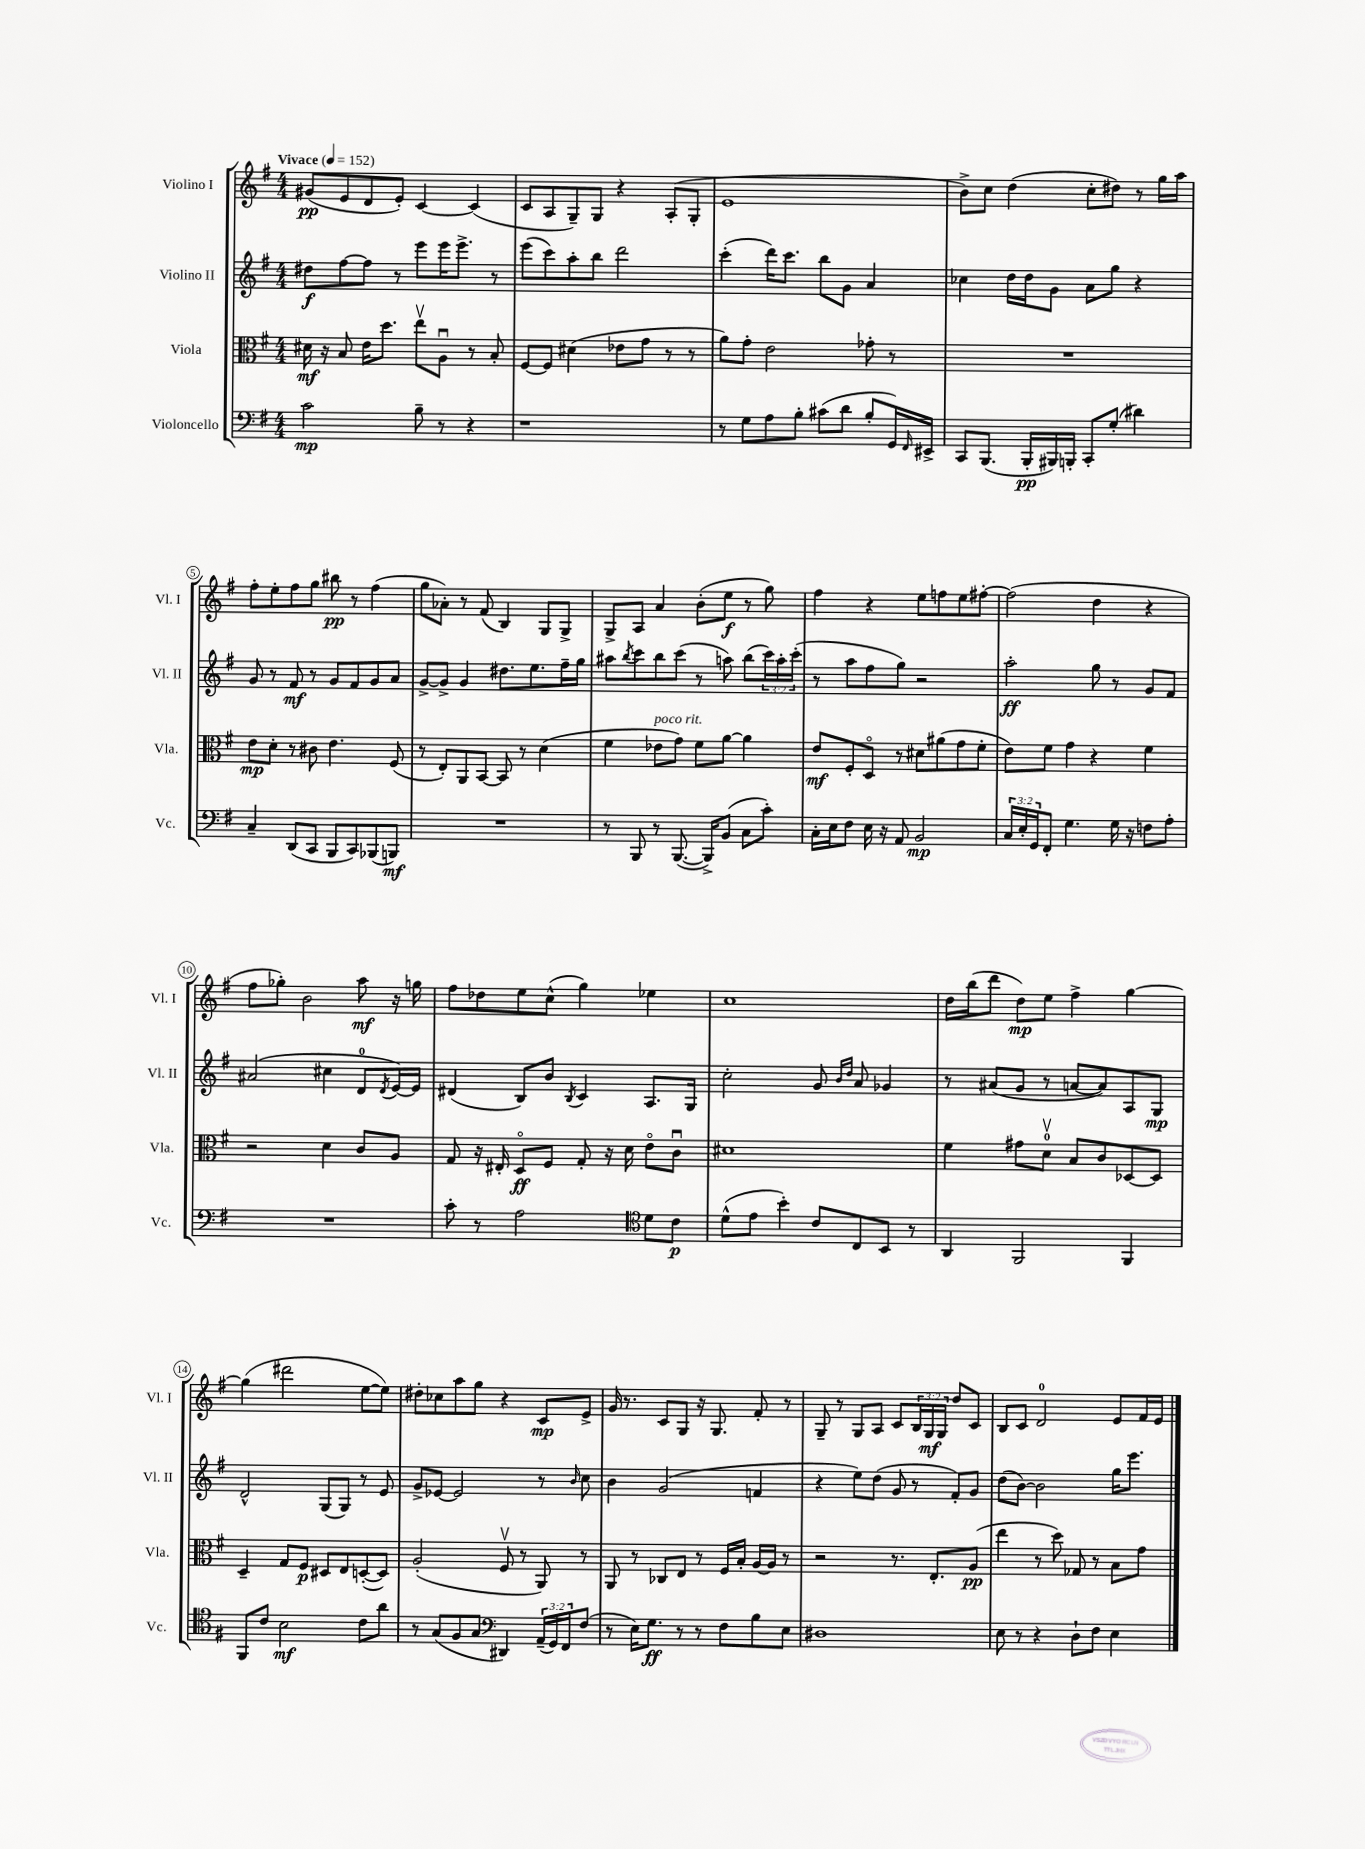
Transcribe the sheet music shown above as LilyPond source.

<<
\new StaffGroup <<
\new Staff = "s0" \with { instrumentName = "Violino I" shortInstrumentName = "Vl. I" } {
    \clef treble \key g \major \numericTimeSignature \time 4/4 \override Staff.TupletNumber.text = #tuplet-number::calc-fraction-text \tempo "Vivace" 4 = 152
    gis'8\pp( e'8 d'8 e'8-.) c'4~ c'4( |
    c'8 a8 g8--) g8 r4 a8-.( g8-. |
    e'1 |
    b'8->) c''8 d''4( c''8-. dis''8) r8 g''16 a''16 |
    fis''8-. e''8-. fis''8 g''8 bis''8\pp r8 fis''4( |
    g''8 aes'8-.) r8 fis'8( b4) g8 g8-> |
    g8-> a8 a'4 b'8-.( e''8\f r8 g''8) |
    fis''4 r4 e''8 f''8 e''8 fis''8~-. |
    fis''2( d''4 r4 |
    fis''8 ges''8-.) b'2 a''8\mf r16 g''16 |
    fis''8 des''8 e''8 c''8-^( g''4) ees''4 |
    c''1 |
    d''16 b''16( d'''8 d''8\mp) e''8 fis''4-> g''4~ |
    g''4( dis'''2 e''8~ e''8) |
    dis''8-. ces''8 a''8 g''8 r4 c'8\mp e'8-> |
    g'16 r8. c'8 g8 r16 g8. fis'8-. r8 |
    g8-- r8 g8 a8 c'8 \tuplet 3/2 { b16 g16\mf g16 } d''8 c'8 |
    b8 c'8 d'2-0 e'8 fis'16 e'16 \bar "|." |
}
\new Staff = "s1" \with { instrumentName = "Violino II" shortInstrumentName = "Vl. II" } {
    \clef treble \key g \major \numericTimeSignature \time 4/4 \override Staff.TupletNumber.text = #tuplet-number::calc-fraction-text
    dis''8\f fis''8~ fis''8 r8 e'''8 e'''16 e'''8.-> r8 |
    e'''8( c'''8) a''8-. b''8 d'''2 |
    c'''4-.( d'''16) c'''8. b''8 g'8 a'4 |
    ces''4 d''16 d''16 g'8 a'8 g''8 r4 |
    g'8 r8 fis'8\mf r8 g'8 fis'8 g'8 a'8 |
    g'8~-> g'8-> g'4 dis''8. e''8. fis''16-- g''16 |
    ais''8 \acciaccatura { b''8 } c'''8 b''8 c'''8( r8 a''8) b''8( \tuplet 3/2 { c'''16) a''16-. c'''16-.( } |
    r8 a''8 fis''8 g''8) r2 |
    a''2-.\ff g''8 r8 g'8 fis'8 |
    ais'2( cis''4 d'8-0 \acciaccatura { d'8 } e'16~) e'16 |
    dis'4( b8) b'8 \acciaccatura { b8 } c'4 a8. g16 |
    c''2-. g'8 \grace { b'16 d''16 } a'8 ges'4 |
    r8 ais'8( g'8 r8 a'8~ a'8) a8 g8\mp |
    d'2-^ g8( g8) r8 e'8 |
    g'8-> ees'8~ ees'2 r8 \grace { b'16 } c''8 |
    b'4 g'2( f'4 |
    r4 e''8) d''8( g'8 r8 fis'8-.) g'8 |
    d''8( b'8~) b'2 g''16 e'''8. \bar "|." |
}
\new Staff = "s2" \with { instrumentName = "Viola" shortInstrumentName = "Vla." } {
    \clef alto \key g \major \numericTimeSignature \time 4/4
    dis'16\mf r16 b8 e'16 d''8. e''8\upbow a8\downbow r8 b8-. |
    fis8~ fis8 dis'4( ees'8 g'8 r8 r8 |
    a'8) g'8-. e'2 ges'8-. r8 |
    R1 |
    e'8\mp d'8-. r8 cis'8 e'4. fis8( |
    r8 e8-.) a,8 b,8~ b,8 r8 d'4( |
    fis'4 ees'8^\markup { \italic "poco rit." } g'8) fis'8 a'8~ a'4 |
    e'8\mf fis8-. d8\flageolet r8 dis'8 ais'8( g'8 fis'8-. |
    e'8) fis'8 g'4 r4 fis'4 |
    r2 d'4 c'8 a8 |
    g8 r16 eis16-. d8\flageolet\ff fis8 g8-. r16 d'16 e'8\flageolet c'8\downbow |
    dis'1 |
    fis'4 gis'8 d'8-0\upbow b8 c'8 des8~ des8 |
    d4-- g8 fis8\p dis8 e8 d8~-.( d8) |
    a2-.( fis8\upbow r8 a,8) r8 |
    a,8 r8 ces8 e8 r8 fis16 b16-. a16~ a16 r8 |
    r2 r8. e8.-. a8\pp( |
    e''4 r8 d''8) ges8 r8 b8 g'8 \bar "|." |
}
\new Staff = "s3" \with { instrumentName = "Violoncello" shortInstrumentName = "Vc." } {
    \clef bass \key g \major \numericTimeSignature \time 4/4 \override Staff.TupletNumber.text = #tuplet-number::calc-fraction-text
    c'2\mp b8-- r8 r4 |
    r1 |
    r8 g8 a8 b8-. cis'8( d'8 b8-. g,16) \grace { fis,16 } eis,16-> |
    c,8 b,,8.( b,,16-.\pp bis,,16) b,,16-. c,8-. g8-.( dis'4) |
    c4-- d,8( c,8 b,,8 c,8) bes,,8( b,,8\mf) |
    R1 |
    r8 b,,8 r8 b,,8.~( b,,16->) b,8( c8 c'8-.) |
    c16-. e16 fis8 e16 r16 a,8 b,2\mp |
    \tuplet 3/2 { c16 e16-. g,16 } fis,8-. g4. g16 r16 f8 a8-. |
    R1 |
    c'8-. r8 a2 \clef tenor d'8 c'8\p |
    d'8-^( e'8 b'4-.) c'8 c8 b,8 r8 |
    a,4 fis,2 fis,4 |
    fis,8 c'8 b2\mf c'8 a'8 |
    r8 g8( fis8 g8 \clef bass dis,4) \tuplet 3/2 { a,16--( g,16) fis,16 } fis8( |
    r8 e16) g8.\ff r8 r8 fis8 b8 e8 |
    dis1 |
    e8 r8 r4 d8-! fis8 e4 \bar "|." |
}
>>
>>
\layout { \context { \Score \override BarNumber.stencil = #(make-stencil-circler 0.1 0.3 ly:text-interface::print) } }
